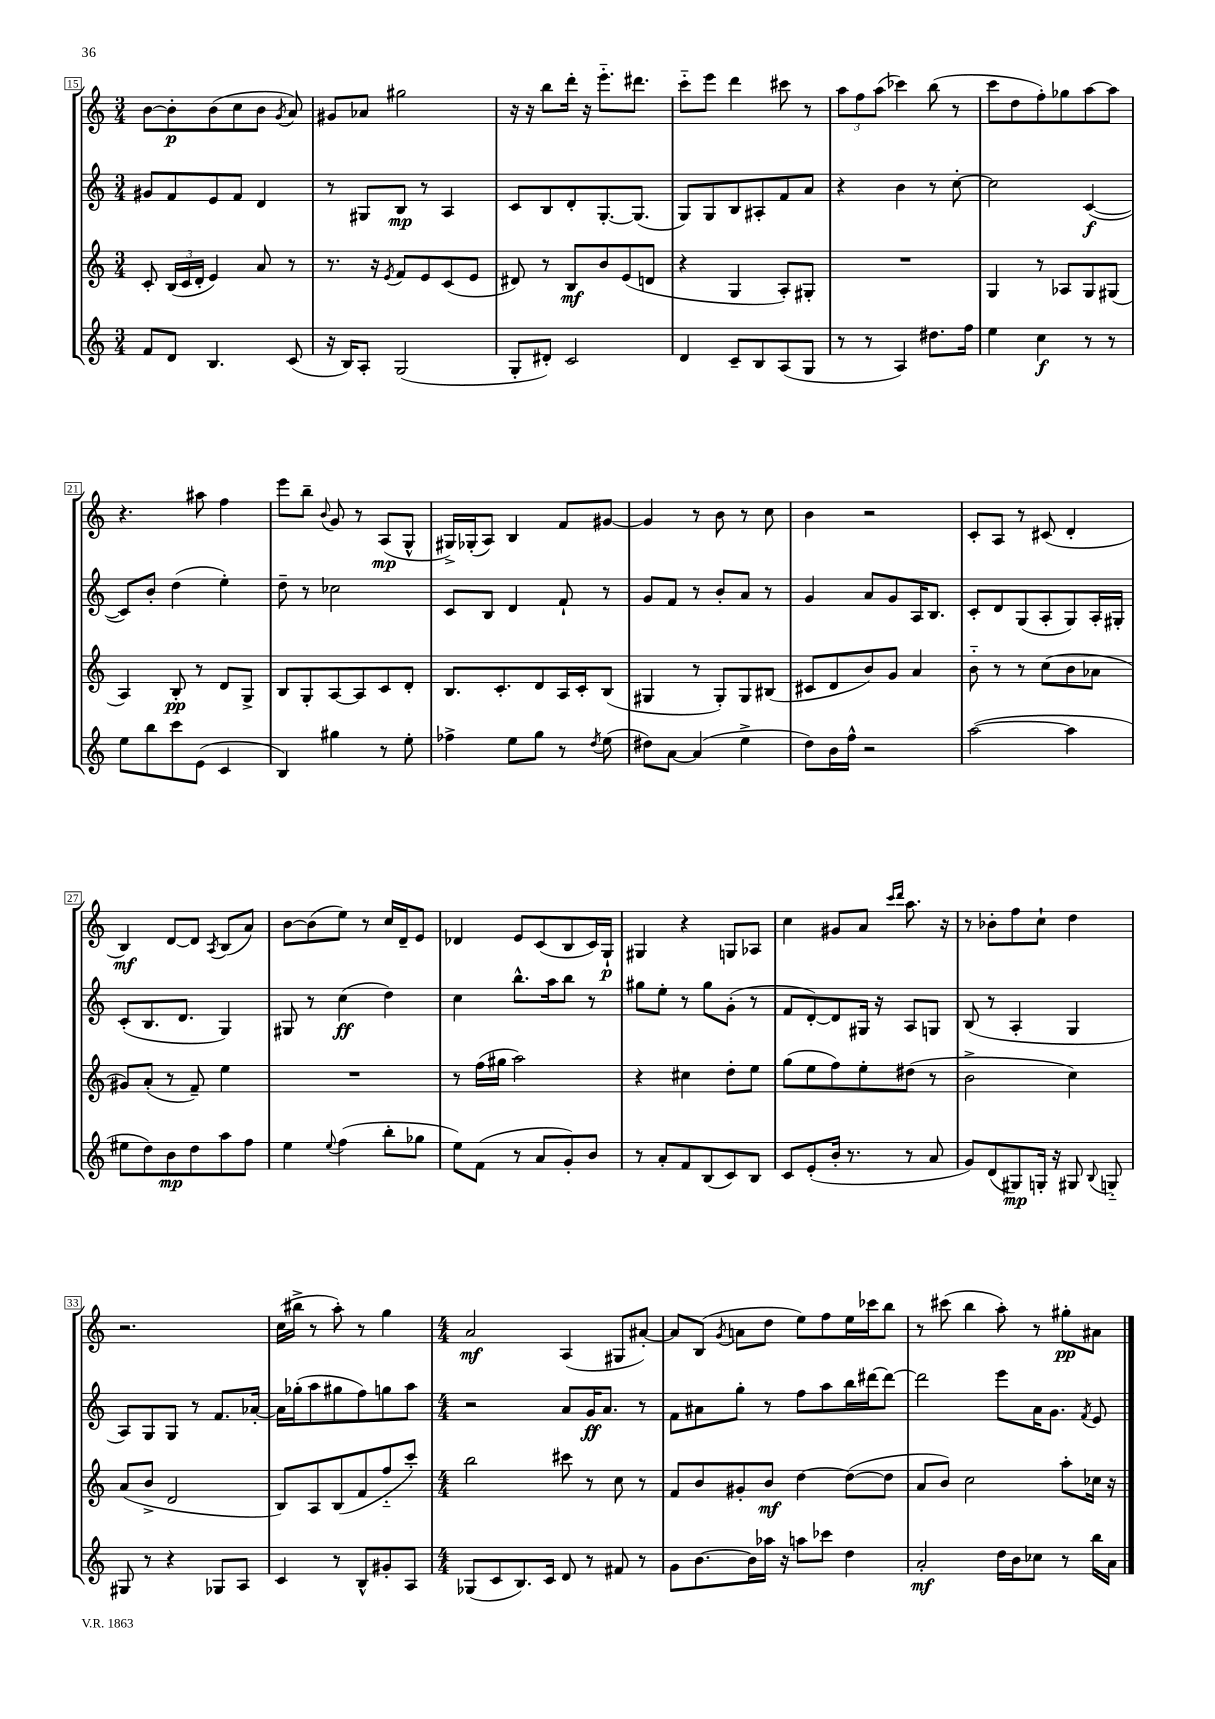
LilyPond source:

<<
\new StaffGroup <<
\new Staff = "s0" {
    \clef treble \key c \major \numericTimeSignature \time 3/4
    \autoBeamOff b'8[~ b'8-.\p b'8( c''8 b'8] \acciaccatura { g'8 } a'8) |
    gis'8[ aes'8] gis''2 |
    r16 r16 b''8[ d'''16]-. r16 e'''8.[-_ dis'''8.] |
    c'''8[-_ e'''8] d'''4 cis'''8 r8 |
    \tuplet 3/2 { a''8[ f''8 a''8]( } ces'''4) b''8( r8 |
    c'''8[ d''8 f''8-.) ges''8 a''8~ a''8] |
    r4. ais''8 f''4 |
    e'''8[ b''8]-- \appoggiatura { b'8 } g'8 r8 a8[\mp( g8]-^ |
    gis16[->) ges16-.( a8]) b4 f'8[ gis'8]~ |
    gis'4 r8 b'8 r8 c''8 |
    b'4 r2 |
    c'8[-. a8] r8 cis'8( d'4-. |
    b4\mf) d'8[~ d'8] \acciaccatura { a8 } b8[( a'8]) |
    b'8[~ b'8( e''8]) r8 c''16[ d'16-- e'8] |
    des'4 e'8[ c'8( b8 c'16) g16]-!\p |
    gis4 r4 g8[ aes8] |
    c''4 gis'8[ a'8] \grace { c'''16[ d'''16] } a''8. r16 |
    r8 bes'8[-. f''8 c''8]-! d''4 |
    r2. |
    c''16[( bis''16]-> r8 a''8-.) r8 g''4 |
    \numericTimeSignature \time 4/4 a'2\mf a4( gis8[ ais'8]~-.) |
    ais'8[ b8]( \acciaccatura { g'8 } a'8[ d''8] e''8[) f''8 e''16 ces'''16 b''8] |
    r8 cis'''8( b''4 a''8-.) r8 gis''8[-.\pp ais'8] \bar "|." |
}
\new Staff = "s1" {
    \clef treble \key c \major \numericTimeSignature \time 3/4
    \autoBeamOff gis'8[ f'8 e'8 f'8] d'4 |
    r8 gis8[ b8]\mp r8 a4 |
    c'8[ b8 d'8-. g8.~-. g8.]( |
    g8[) g8 b8 ais8-. f'8 a'8] |
    r4 b'4 r8 c''8~-. |
    c''2 c'4~\f( |
    c'8[) b'8]-. d''4( e''4-.) |
    d''8-- r8 ces''2 |
    c'8[ b8] d'4 f'8-! r8 |
    g'8[ f'8] r8 b'8[-. a'8] r8 |
    g'4 a'8[ g'8 a16 b8.] |
    c'8[-. d'8 g8( a8-. g8) a16-. gis16]-. |
    c'8[-.( b8. d'8.] g4) |
    gis8 r8 c''4\ff( d''4) |
    c''4 b''8.[-^ a''16 b''8] r8 |
    gis''8[ e''8]-. r8 gis''8[ g'8]-.( r8 |
    f'8[ d'8~-.) d'8 gis16] r16 a8[ g8] |
    b8( r8 a4-. g4 |
    a8[) g8 g8] r8 f'8.[ aes'16]~-. |
    aes'16[ ges''16-.( a''8 gis''8 f''8) g''8 a''8] |
    \numericTimeSignature \time 4/4 r2 a'8[ g'16\ff a'8.] r8 |
    f'8[ ais'8 g''8]-. r8 f''8[ a''8 b''16 dis'''16~ dis'''8]~ |
    dis'''2 e'''8[ a'16 g'8.] \acciaccatura { f'8 } e'8 \bar "|." |
}
\new Staff = "s2" {
    \clef treble \key c \major \numericTimeSignature \time 3/4
    \autoBeamOff c'8-. \tuplet 3/2 { b16[( c'16 d'16]-. } e'4) a'8 r8 |
    r8. r16 \acciaccatura { e'8 } f'8[ e'8 c'8( e'8] |
    dis'8) r8 b8[\mf b'8 e'8( d'8] |
    r4 g4 a8[-.) gis8]-. |
    R2. |
    g4 r8 aes8[ g8 gis8]( |
    a4) b8-.\pp r8 d'8[ g8]-> |
    b8[ g8-. a8~ a8 c'8 d'8]-. |
    b8.[ c'8.-. d'8 a16 c'16-. b8]( |
    gis4 r8 gis8[-.) gis8 bis8]( |
    cis'8[ d'8 b'8) g'8] a'4 |
    b'8-_ r8 r8 c''8[( b'8 aes'8] |
    gis'8[) a'8]-.( r8 f'8--) e''4 |
    R2. |
    r8 f''16[( gis''16] a''2) |
    r4 cis''4 d''8[-. e''8] |
    g''8[( e''8 f''8) e''8-. dis''8]( r8 |
    b'2-> c''4) |
    a'8[( b'8]-> d'2 |
    b8[) a8 b8( f'8 f''8-_ c'''8]-.) |
    \numericTimeSignature \time 4/4 b''2 cis'''8 r8 c''8 r8 |
    f'8[ b'8 gis'8-. b'8]\mf d''4~ d''8[~( d''8] |
    a'8[ b'8]) c''2 a''8[-. ces''16] r16 \bar "|." |
}
\new Staff = "s3" {
    \clef treble \key c \major \numericTimeSignature \time 3/4
    \autoBeamOff f'8[ d'8] b4. c'8( |
    r16 b16[) a8]-. g2( |
    g8[-. dis'8]-.) c'2 |
    d'4 c'8[-- b8 a8( g8] |
    r8 r8 a4) dis''8.[ f''16] |
    e''4 c''4\f r8 r8 |
    e''8[ b''8 c'''8 e'8]( c'4 |
    b4) gis''4 r8 e''8-. |
    fes''4-> e''8[ g''8] r8 \acciaccatura { d''8 } e''8( |
    dis''8[) a'8]~ a'4( e''4-> |
    d''8[) b'16 f''16]-^ r2 |
    a''2~( a''4 |
    eis''8[ d''8) b'8\mp d''8 a''8 f''8] |
    e''4 \appoggiatura { e''8 } f''4( b''8[-. ges''8] |
    e''8[) f'8]( r8 a'8[ g'8-.) b'8] |
    r8 a'8[-. f'8 b8( c'8) b8] |
    c'8[ e'8-.( b'16]-. r8. r8 a'8 |
    g'8[) d'8( gis8\mp) g16]-. r16 gis8 \appoggiatura { b8 } g8-_ |
    gis8 r8 r4 ges8[ a8] |
    c'4 r8 b8[-^ gis'8-. a8] |
    \numericTimeSignature \time 4/4 ges8[( c'8 b8.) c'16] d'8 r8 fis'8 r8 |
    g'8[ b'8.~ b'16 aes''16] r16 a''8[ ces'''8] d''4 |
    a'2-.\mf d''16[ b'16 ces''8] r8 b''16[ a'16] \bar "|." |
}
>>
>>
\layout { \context { \Score currentBarNumber = #15 \override BarNumber.stencil = #(make-stencil-boxer 0.1 0.3 ly:text-interface::print) } }
